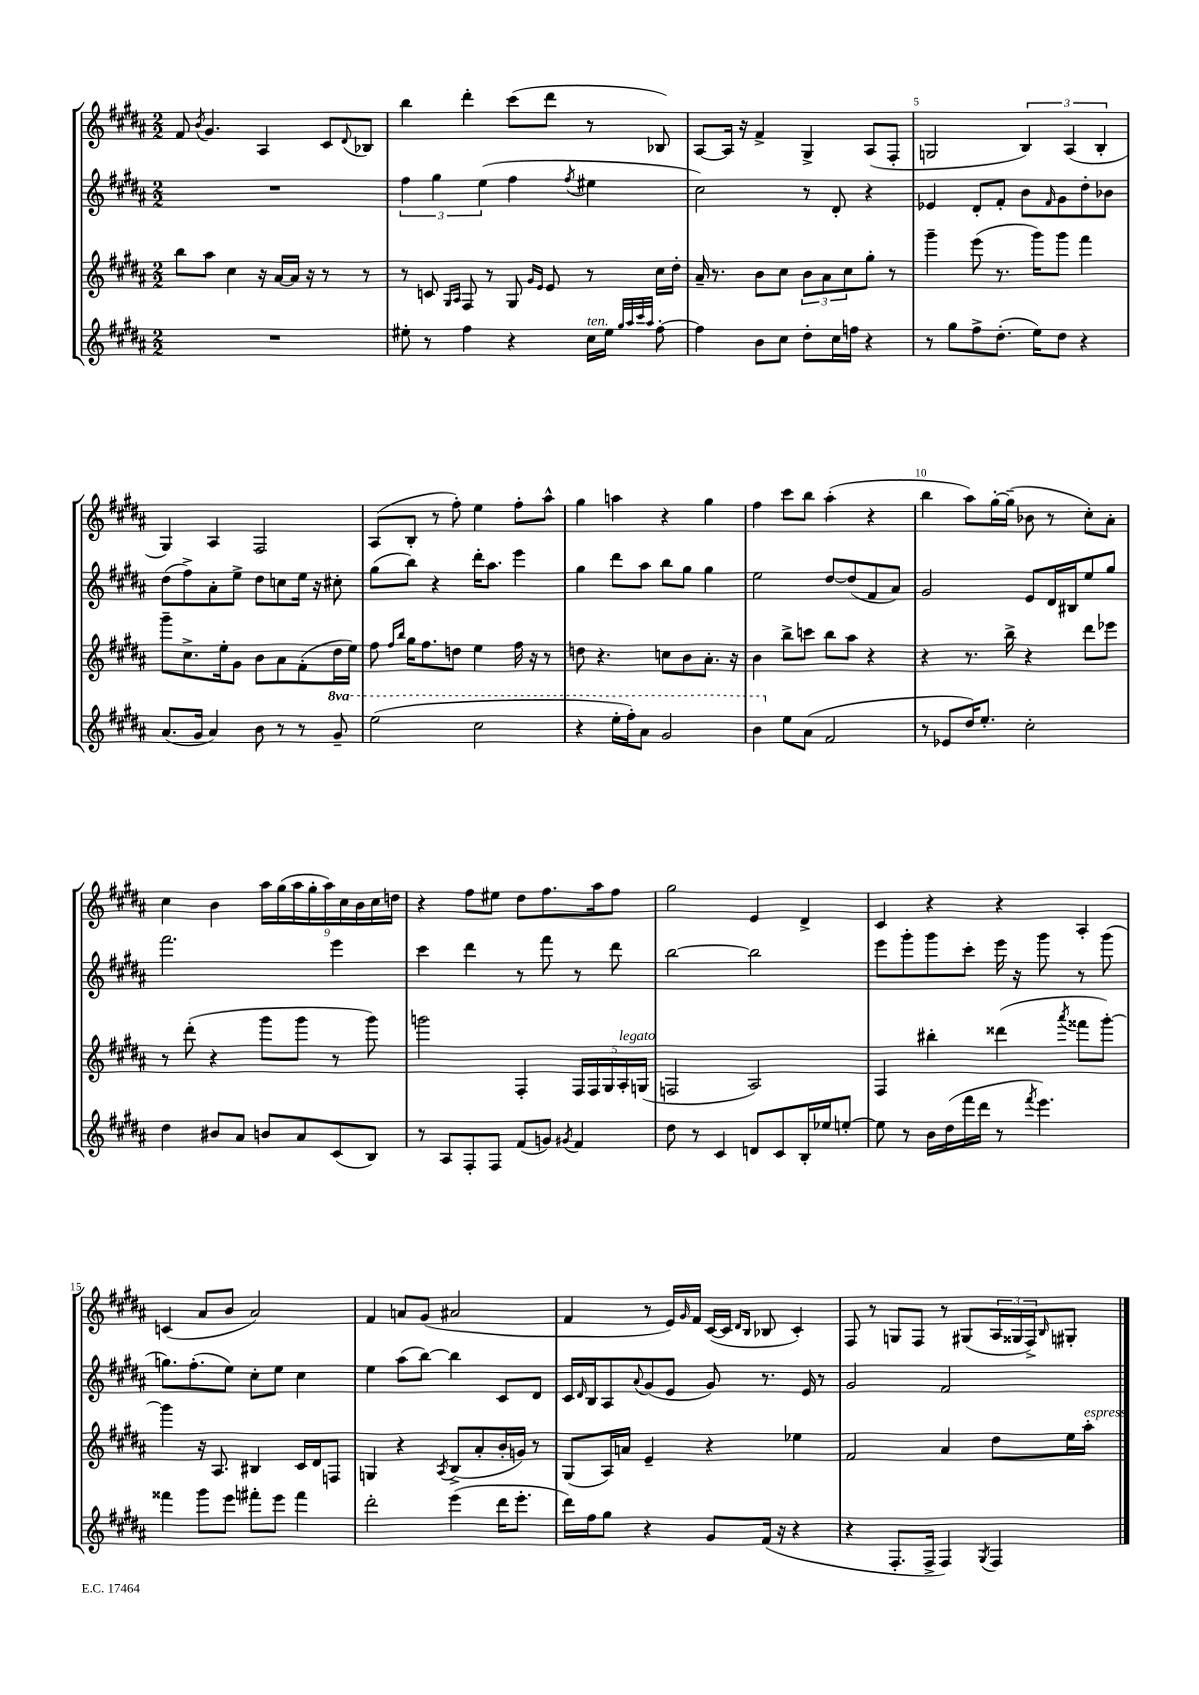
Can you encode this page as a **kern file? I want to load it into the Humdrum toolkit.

**kern	**kern	**kern	**kern
*part4	*part3	*part2	*part1
*staff4	*staff3	*staff2	*staff1
*clefG2	*clefG2	*clefG2	*clefG2
*k[f#c#g#d#a#]	*k[f#c#g#d#a#]	*k[f#c#g#d#a#]	*k[f#c#g#d#a#]
*M2/2	*M2/2	*M2/2	*M2/2
=2	=2	=2	=2
1r	8bb\L	1r	8f#/
.	.	.	8qb/
.	8aa#\J	.	4.g#/
.	4cc#\	.	.
.	16r	.	4A#/
.	[16a#/LL	.	.
.	16a#/JJ]	.	.
.	16r	.	.
.	8r	.	8c#/L
.	.	.	8qqd#/
.	8r	.	8B-X/J
=3	=3	=3	=3
8ee#X'\	8r	6ff#\	4bb\
8r	8cn/	.	.
.	.	6gg#\	.
.	16qqG#/LL	.	.
.	16qqA#/JJ	.	.
4ff#\	8F#/	.	4ddd#'\
.	.	(6ee\	.
.	8r	.	.
4r	8G#/	4ff#\	(8ccc#\L
.	16qqg#/LL	.	.
.	16qqe/JJ	.	.
.	8e/	.	8ddd#\J
.	.	8qff#/	.
!LO:TX:a:i:t=ten.	!	!	!
16cc#\LL	8r	4ee#X\	8r
16ee#\JJ	.	.	.
32qqgg#/LLL	.	.	.
32qqaa#/	.	.	.
32qqccc#/	.	.	.
32qqaa#/JJJ	.	.	.
[8ff#'\	16cc#\LL	.	8B-X/)
.	16dd#'\JJ	.	.
=4	=4	=4	=4
4ff#\]	16a#~/	2cc#\)	[8A#/L
.	8.r	.	.
.	.	.	16A#/Jk]
.	.	.	16r
8b\L	8b\L	.	4f#^/
8cc#\J	8cc#\J	.	.
8dd#'\L	12b\L	8r	4G#^/
.	12a#\	.	.
16cc#\L	.	8d#'/	.
.	12cc#\	.	.
16ffn\JJ	.	.	.
4r	8gg#'\J	4r	(8A#/L
.	8r	.	8F#'/J
=5	=5	=5	=5
8r	4ggg#~\	4e-X/	2Gn/
8gg#\L	.	.	.
8ff#^\	(8eee\	8d#'/L	.
(8.dd#'\J	8.r	8f#'/J	.
.	.	8b\L	6B/)
16ee\KL)	16ggg#\KL)	.	.
.	.	16qqf#/	.
8dd#\J	8ggg#\J	8g#\	.
.	.	.	(6A#/
4r	4fff#\	8dd#'\	.
.	.	.	6B'/
.	.	8b-X\J	.
!!LO:LB:g=z
=6	=6	=6	=6
(8.a#/L	8ggg#~\L	(8dd#\L	4G#/)
.	8.cc#^\	8ff#^\)	.
16g#/Jk	.	.	.
4a#/)	.	8a#'\	4A#/
.	16ee'\k	.	.
.	8g#\J	8ee^\J	.
8b\	8b\L	8dd#\L	2F#/
8r	8a#\	8ccn\	.
8r	(8f#'\	16ee\Jk	.
.	.	16r	.
*8va	*	*	*
8gg#~/	16dd#\L	8cc#X'\	.
.	16ee\JJ)	.	.
=7	=7	=7	=7
(2eee\	8ff#\	(8gg#\L	(8A#/L
.	16qqff#/LL	.	.
.	16qqbb/JJ	.	.
.	16gg#\KL	8bb\J)	8B'/J
.	8.ff#\	.	.
.	.	4r	8r
.	8ddn\J	.	8ff#'\)
2ccc#\	4ee\	16ddd#'\KL	4ee\
.	.	8.aa#\J	.
.	16ff#\	4eee\	8ff#'\L
.	16r	.	.
.	8r	.	8aa#^^\J
=8	=8	=8	=8
4r	8ddn\	4gg#\	4gg#\
.	4.r	.	.
16eee'\LL	.	8ddd#\L	4aan\
16fff#'\J)	.	.	.
8aa#\J	.	8aa#\J	.
2gg#/	8ccn\L	8bb\L	4r
.	8b\	8gg#\J	.
.	8.a#'\J	4gg#\	4gg#\
.	16r	.	.
=9	=9	=9	=9
4bb\	4b\	2ee\	4ff#\
*X8va	*	*	*
8ee\L	8bb^\L	.	8ccc#\L
(8a#\J	8cccn\J	.	8bb\J
2f#/	8bb\L	[8dd#/L	(4aa#'\
.	8aa#\J	(8dd#/]	.
.	4r	8f#/	4r
.	.	8a#/J)	.
=10	=10	=10	=10
8r	4r	2g#/	4bb\
8e-X/L	.	.	.
16dd#/K)	8.r	.	8aa#\L)
8.ee'/J	.	.	.
.	.	.	[16gg#'\L
.	16bb^\	.	(16gg#~\JJ]
2cc#'\	4r	8e/L	8b-X\
.	.	16d#/L	8r
.	.	16B#X/J	.
.	8ddd#\L	8ee/	8cc#'\L)
.	8eee-X\J	8gg#/J	8a#'\J
!!LO:LB:g=z
=11	=11	=11	=11
4dd#\	8r	2.fff#\	4cc#\
.	(8ddd#'\	.	.
8b#X/L	4r	.	4b\
8a#/J	.	.	.
8bn/L	8ggg#\L	.	18aa#\LL
.	.	.	(18gg#\
.	.	.	18aa#\
8a#/	8ggg#\J	.	.
.	.	.	18gg#'\
.	.	.	18aa#\)
(8c#/	8r	4eee\	.
.	.	.	18cc#\
.	.	.	18b\
8B/J)	8ggg#\)	.	.
.	.	.	18cc#\
.	.	.	18ddn\JJ
=12	=12	=12	=12
8r	2gggn\	4ccc#\	4r
8A#/L	.	.	.
8F#'/	.	4ddd#\	8ff#\L
8F#/J	.	.	8ee#X\J
(8f#/L	4F#'/	8r	8dd#\L
8gn/J)	.	8fff#\	8.ff#\
8qg#X/	.	.	.
4f#/	20F#/LL	8r	.
.	20F#/	.	.
.	.	.	16aa#\k
.	20G#/	.	.
.	.	8ddd#\	8ff#\J
!	!LO:TX:a:i:t=legato	!	!
.	20A#'/	.	.
.	(20Gn/JJ	.	.
=13	=13	=13	=13
8dd#\	2Fn/	[2bb\	2gg#\
8r	.	.	.
4c#/	.	.	.
8dn/L	2A#/)	2bb\]	4e/
8c#/	.	.	.
16B'/L	.	.	4d#^/
16ee-X/J	.	.	.
[8een'/J	.	.	.
=14	=14	=14	=14
8ee\]	4F#/	8eee\L	4c#/
8r	.	8ggg#'\	.
16b\LL	4bb#X'\	8ggg#\	4r
(16dd#\	.	.	.
16fff#\	.	8ccc#'\J	.
16ddd#\JJ	.	.	.
8r	(4ddd##X\	16eee\	4r
.	.	16r	.
8qfff#/	.	.	.
4.eee\)	.	8ggg#\	.
.	8qaaa#/	.	.
.	8fff##X\L	8r	4A#'/
.	[8ggg#'\J)	(8ggg#\	.
!!LO:LB:g=z
=15	=15	=15	=15
4fff##X\	4ggg#\]	8.ggn\L)	(4cn/
.	.	(8.ff#'\	.
8ggg#\L	16r	.	8a#/L
.	8.A#/	.	.
8eee\J	.	8ee\J)	8b/J
8fff#X'\L	4B#X/	8cc#'\L	2a#/)
8eee\J	.	8ee\J	.
4fff#\	16c#/LL	4cc#\	.
.	16d#/J	.	.
.	8Fn/J	.	.
=16	=16	=16	=16
2ddd#'\	4Gn/	4ee\	4f#/
.	4r	(8aa#\L	8an/L
.	.	[8bb\J)	(8g#/J
.	8qA#/	.	.
(4eee\	(8B^/L	4bb\]	2a#X/
.	8a#'/	.	.
16ddd#\KL	16b'/L	8c#/L	.
8.eee'\J	16gn/JJ)	.	.
.	8r	8d#/J	.
=17	=17	=17	=17
16ddd#\LL)	(8G#/L	16c#/LL	4f#/
.	.	16qqd#/	.
16ff#\J	.	16B/J	.
8gg#\J	16A#/L)	8A#/	.
.	16an/JJ	.	.
.	.	8qqa#/	.
4r	4e~/	(8g#/	8r
.	.	8e/J	16e/LL)
.	.	.	16qqg#/
.	.	.	16f#/JJ
8g#/L	4r	8g#/)	([16c#/LL
.	.	.	16c#/JJ]
.	.	.	16qqd#/LL
.	.	.	16qqB/JJ
(16f#/Jk	.	8.r	8B-X/
16r	.	.	.
4r	4ee-X\	.	4c#'/)
.	.	16e/	.
.	.	8r	.
=18	=18	=18	=18
4r	2f#/	2g#/	8F#/
.	.	.	8r
8.F#'/L	.	.	8Gn/L
.	.	.	8F#/J
16F#^/Jk	.	.	.
4F#/)	4a#/	2f#/	8r
.	.	.	(8G#X/L
8qG#/	.	.	.
4F#/	8dd#\L	.	24A#/L
.	.	.	24G##X/
.	.	.	24F#^/J)
.	.	.	16qqB/
.	16ee\L	.	8G#X'/J
!	!LO:TX:a:i:t=espress.	!	!
.	16aa#'\JJ	.	.
==	==	==	==
*-	*-	*-	*-
